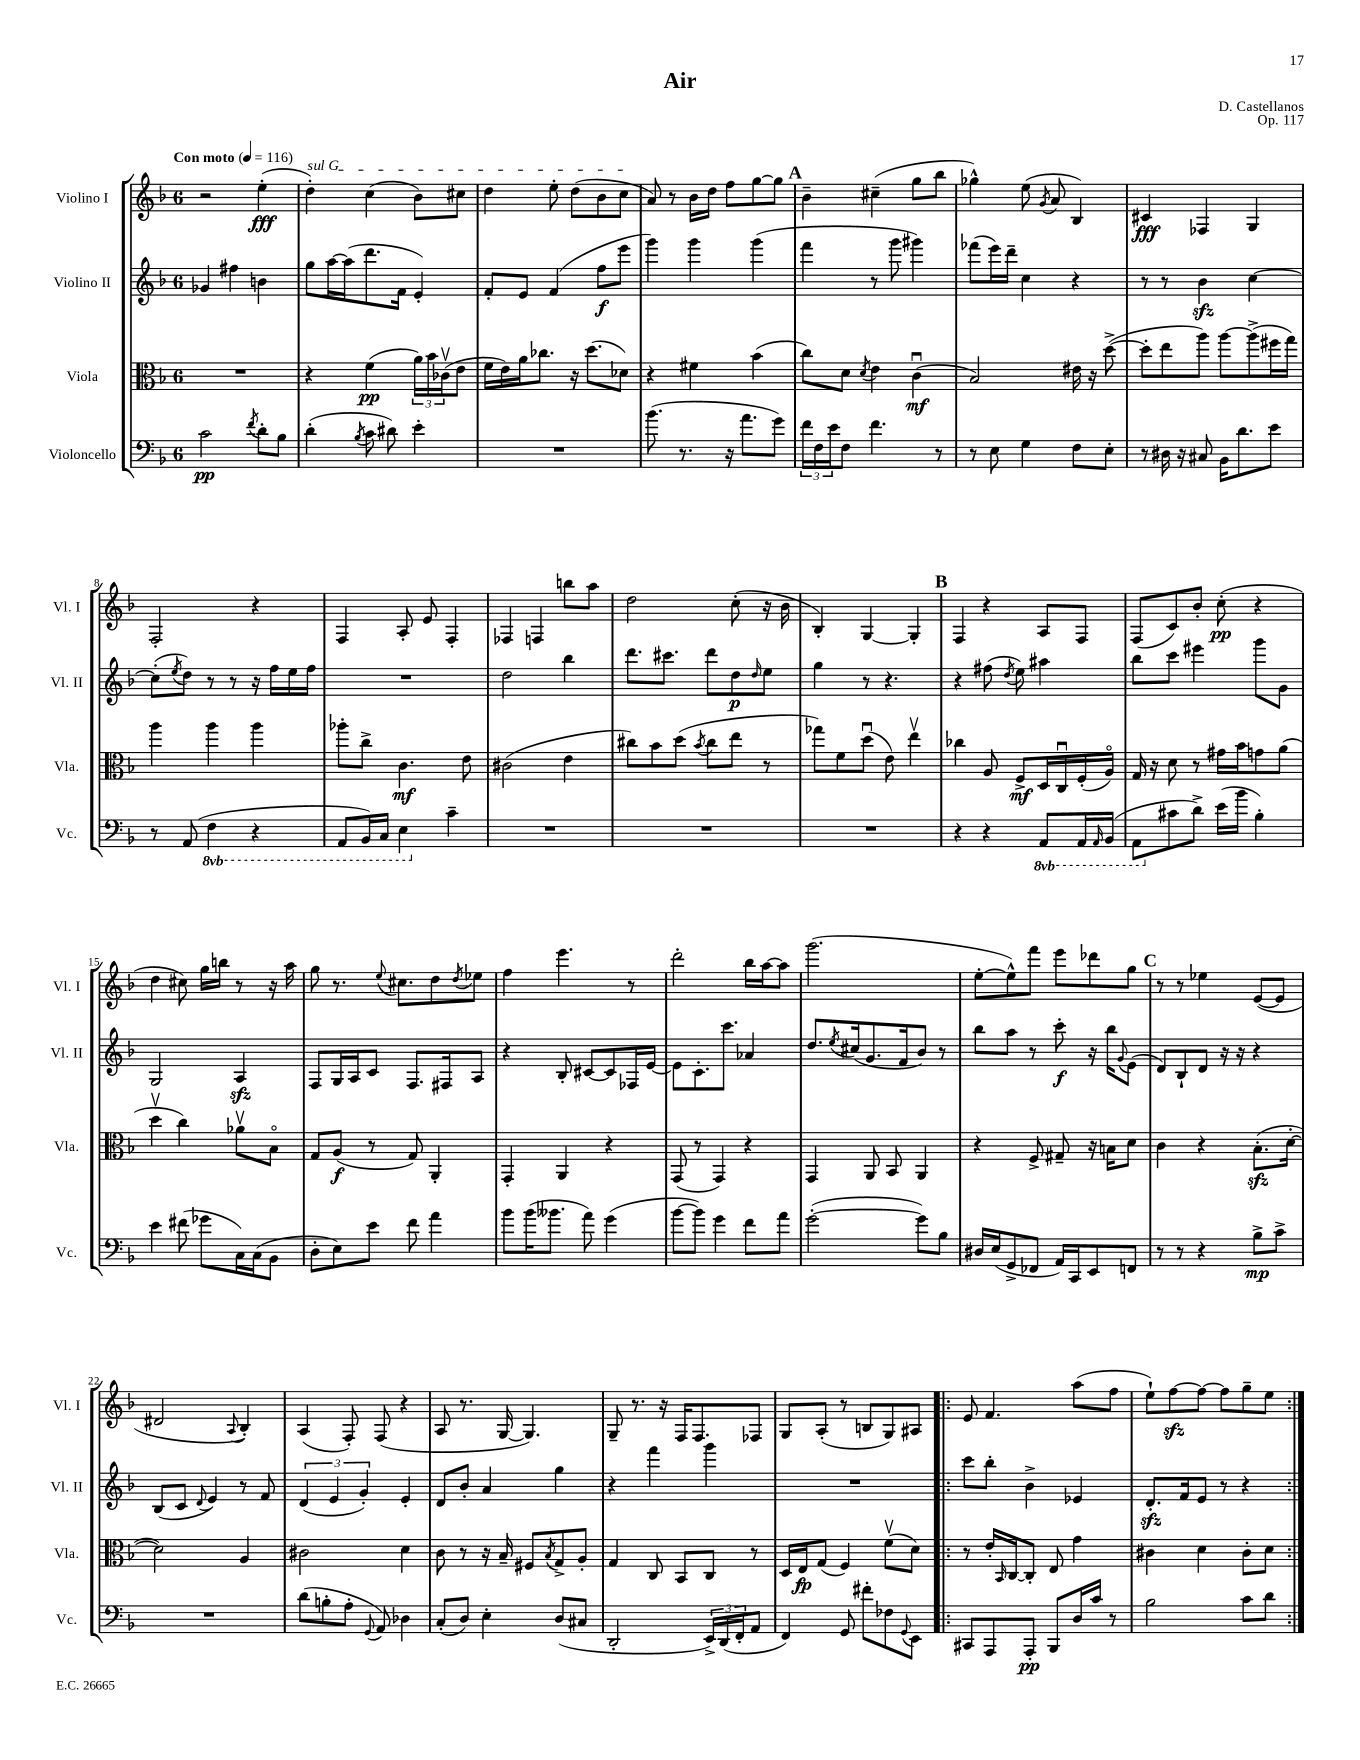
\header { title = "Air" composer = "D. Castellanos" opus = "Op. 117" }
<<
\new StaffGroup <<
\new Staff = "s0" \with { instrumentName = "Violino I" shortInstrumentName = "Vl. I" } {
    \clef treble \key f \major \once \override Staff.TimeSignature.style = #'single-digit \time 6/8 \tempo "Con moto" 4 = 116
    r2 e''4-.\fff( |
    \once \override TextSpanner.bound-details.left.text = \markup { \italic "sul G" } d''4-.\startTextSpan) c''4( bes'8) cis''8 |
    d''4 e''8-. d''8( bes'8 c''8\stopTextSpan |
    a'8) r8 bes'16 d''16 f''8 g''8~ g''8 |
    \mark \markup { \bold "A" } bes'4-- cis''4--( g''8 bes''8 |
    ges''4-^) e''8( \acciaccatura { g'8 } a'8 bes4) |
    cis'4\fff fes4 g4 |
    f2-. r4 |
    f4 a8-. e'8 f4-. |
    fes4 f4 b''8 a''8 |
    d''2 c''8-.( r16 bes'16 |
    bes4-.) g4~ g4-. |
    \mark \markup { \bold "B" } f4 r4 a8 f8 |
    f8( c'8) bes'8-. c''8-.\pp( r4 |
    d''4 cis''8) g''16 b''16 r8 r16 a''16 |
    g''8 r8. \appoggiatura { e''8 } cis''8. d''8 \acciaccatura { d''8 } ees''8 |
    f''4 e'''4. r8 |
    d'''2-. bes''16 a''16~ a''8 |
    g'''2.( |
    e''8~-. e''8-^) f'''8 e'''8 des'''8 g''8 |
    \mark \markup { \bold "C" } r8 r8 ees''4 e'8~( e'8 |
    dis'2 \appoggiatura { a8 } bes4-.) |
    a4( f8-.) f8( r4 |
    a8 r8. g16~ g4.) |
    g8-- r8. r16 f16 f8. fes8 |
    g8 a8-.( r8 b8 g8) ais8 |
    \repeat volta 2 { e'8 f'4. a''8( f''8 |
    e''8-!) f''8~\sfz f''8~ f''8 g''8-- e''8 | }
}
\new Staff = "s1" \with { instrumentName = "Violino II" shortInstrumentName = "Vl. II" } {
    \clef treble \key f \major \once \override Staff.TimeSignature.style = #'single-digit \time 6/8
    ges'4 fis''4 b'4 |
    g''8 a''16~ a''16( d'''8. f'16 e'4-.) |
    f'8-. e'8 f'4( f''8\f e'''8 |
    g'''4) g'''4 g'''4( |
    \mark \markup { \bold "A" } f'''4 r8 g'''8 gis'''4) |
    fes'''8( e'''16) d'''16-- c''4 r4 |
    r8 r8 bes'4\sfz c''4~ |
    c''8-.( \acciaccatura { e''8 } d''8) r8 r8 r16 f''16 e''16 f''16 |
    R2. |
    d''2 bes''4 |
    d'''8. cis'''8. d'''8 d''8\p \grace { d''16 } e''8 |
    g''4 r8 r4. |
    \mark \markup { \bold "B" } r4 fis''8( \acciaccatura { d''8 } e''8) ais''4 |
    bes''8 c'''8 eis'''4 g'''8 g'8 |
    g2 a4\sfz |
    f8 g16 a16 c'8 f8. fis16 a8 |
    r4 bes8-. cis'8~ cis'8 fes16 e'16~ |
    e'8 c'8.-. c'''8. aes'4 |
    d''8. \acciaccatura { e''8 } cis''16( g'8. f'16 bes'8) r8 |
    bes''8 a''8 r8 c'''8-.\f r16 bes''16 \appoggiatura { g'8 } e'8( |
    \mark \markup { \bold "C" } d'8) bes8-! d'8 r16 r16 r4 |
    bes8( c'8 \appoggiatura { d'8 } e'4) r8 f'8 |
    \tuplet 3/2 { d'4( e'4 g'4-.) } e'4-. |
    d'8 bes'8-. a'4 g''4 |
    r4 f'''4 g'''4 |
    R2. |
    \repeat volta 2 { c'''8 bes''8-. bes'4-> ees'4 |
    d'8.-.\sfz f'16 e'8 r8 r4 | }
}
\new Staff = "s2" \with { instrumentName = "Viola" shortInstrumentName = "Vla." } {
    \clef alto \key f \major \once \override Staff.TimeSignature.style = #'single-digit \time 6/8
    R2. |
    r4 f'4\pp( \tuplet 3/2 { a'16) bes'16 ces'16\upbow( } e'8 |
    f'16 e'16) a'16 ces''8. r16 d''8.( des'8) |
    r4 fis'4 bes'4( |
    \mark \markup { \bold "A" } c''8) d'8 \acciaccatura { d'8 } e'4 c'4\downbow\mf( |
    bes2) eis'16 r16 d''8~->( |
    d''8-. e''8 a''8) a''8~ a''8->( fis''16 g''16) |
    a''4 a''4 a''4 |
    aes''8-. c''8-> c'4.\mf e'8 |
    cis'2( e'4 |
    cis''8) bes'8 d''8( \acciaccatura { bes'8 } cis''8 e''8 r8 |
    ges''8) f'8 d''8\downbow( e'8) e''4\upbow |
    \mark \markup { \bold "B" } ces''4 a8 f8->\mf d16 c16\downbow f16-.( a16\flageolet) |
    g16 r16 d'8 r8 gis'16 bes'16 g'8 a'8( |
    d''4\upbow c''4) aes'8\upbow bes8\flageolet |
    g8 a8\f( r8 g8) a,4-. |
    g,4-. a,4 r4 |
    g,8( r8 g,4) r4 |
    g,4 a,8 bes,8 a,4 |
    r4 f8-> gis8-- r16 b16 d'8 |
    \mark \markup { \bold "C" } c'4 r4 bes8.-.\sfz( d'16~-. |
    d'2) a4 |
    cis'2 d'4 |
    c'8 r8 r16 bes16-- fis8 \acciaccatura { bes8 } g8-> a8-. |
    g4 c8 bes,8 c8 r8 |
    d16 e16\fp g8( f4) f'8\upbow( d'8) |
    \repeat volta 2 { r8 e'16-. \grace { bes,16 } c16~ c8-. e8 g'4 |
    cis'4 d'4 cis'8-. d'8 | }
}
\new Staff = "s3" \with { instrumentName = "Violoncello" shortInstrumentName = "Vc." } {
    \clef bass \key f \major \once \override Staff.TimeSignature.style = #'single-digit \time 6/8 \set Staff.ottavationMarkups = #ottavation-simple-ordinals
    c'2\pp \acciaccatura { f'8 } d'8-. bes8 |
    d'4-.( \acciaccatura { bes8 } c'8 dis'8) e'4-. |
    R2. |
    bes'8.( r8. r16 a'8. g'8) |
    \mark \markup { \bold "A" } \tuplet 3/2 { f'16 f16 e'16 } f8 f'4. r8 |
    r8 e8 g4 f8 e8-. |
    r8 dis16 r16 cis8 bes,16 d'8. e'8 |
    r8 a,8( \ottava #-1 f,4 r4 |
    a,,8 bes,,16) c,16 e,4 \ottava #0 c'4-- |
    R2. |
    R2. |
    R2. |
    \mark \markup { \bold "B" } r4 r4 \ottava #-1 a,,8 a,,16 \grace { a,,16 } bes,,16( |
    a,,8 \ottava #0 cis'8 d'8->) e'16( bes'16 bes4-.) |
    e'4 fis'8( ges'8 c16) c16( bes,8 |
    d8-. e8) e'8 f'8 a'4 |
    bes'8 bes'16( beses'8. a'8) g'4( |
    bes'8~ bes'8) g'4 f'8 a'8 |
    g'2~-.( g'8) bes8 |
    dis16 e16( g,8-> fes,8 a,16) c,16 e,8 f,8 |
    \mark \markup { \bold "C" } r8 r8 r4 bes8->\mp c'8-> |
    R2. |
    d'8( b8-. a8-. \appoggiatura { g,8 } a,8) des4 |
    c8-.( d8) e4-. d8( cis8 |
    d,2-. \tuplet 3/2 { e,16->) d,16( f,16-. } a,8 |
    f,4) g,8 fis'8-. fes8 \appoggiatura { g,8 } e,8 |
    \repeat volta 2 { cis,8 a,,8 a,,8-.\pp bes,,8 d16 c'16 r8 |
    bes2 c'8 d'8 | }
}
>>
>>
